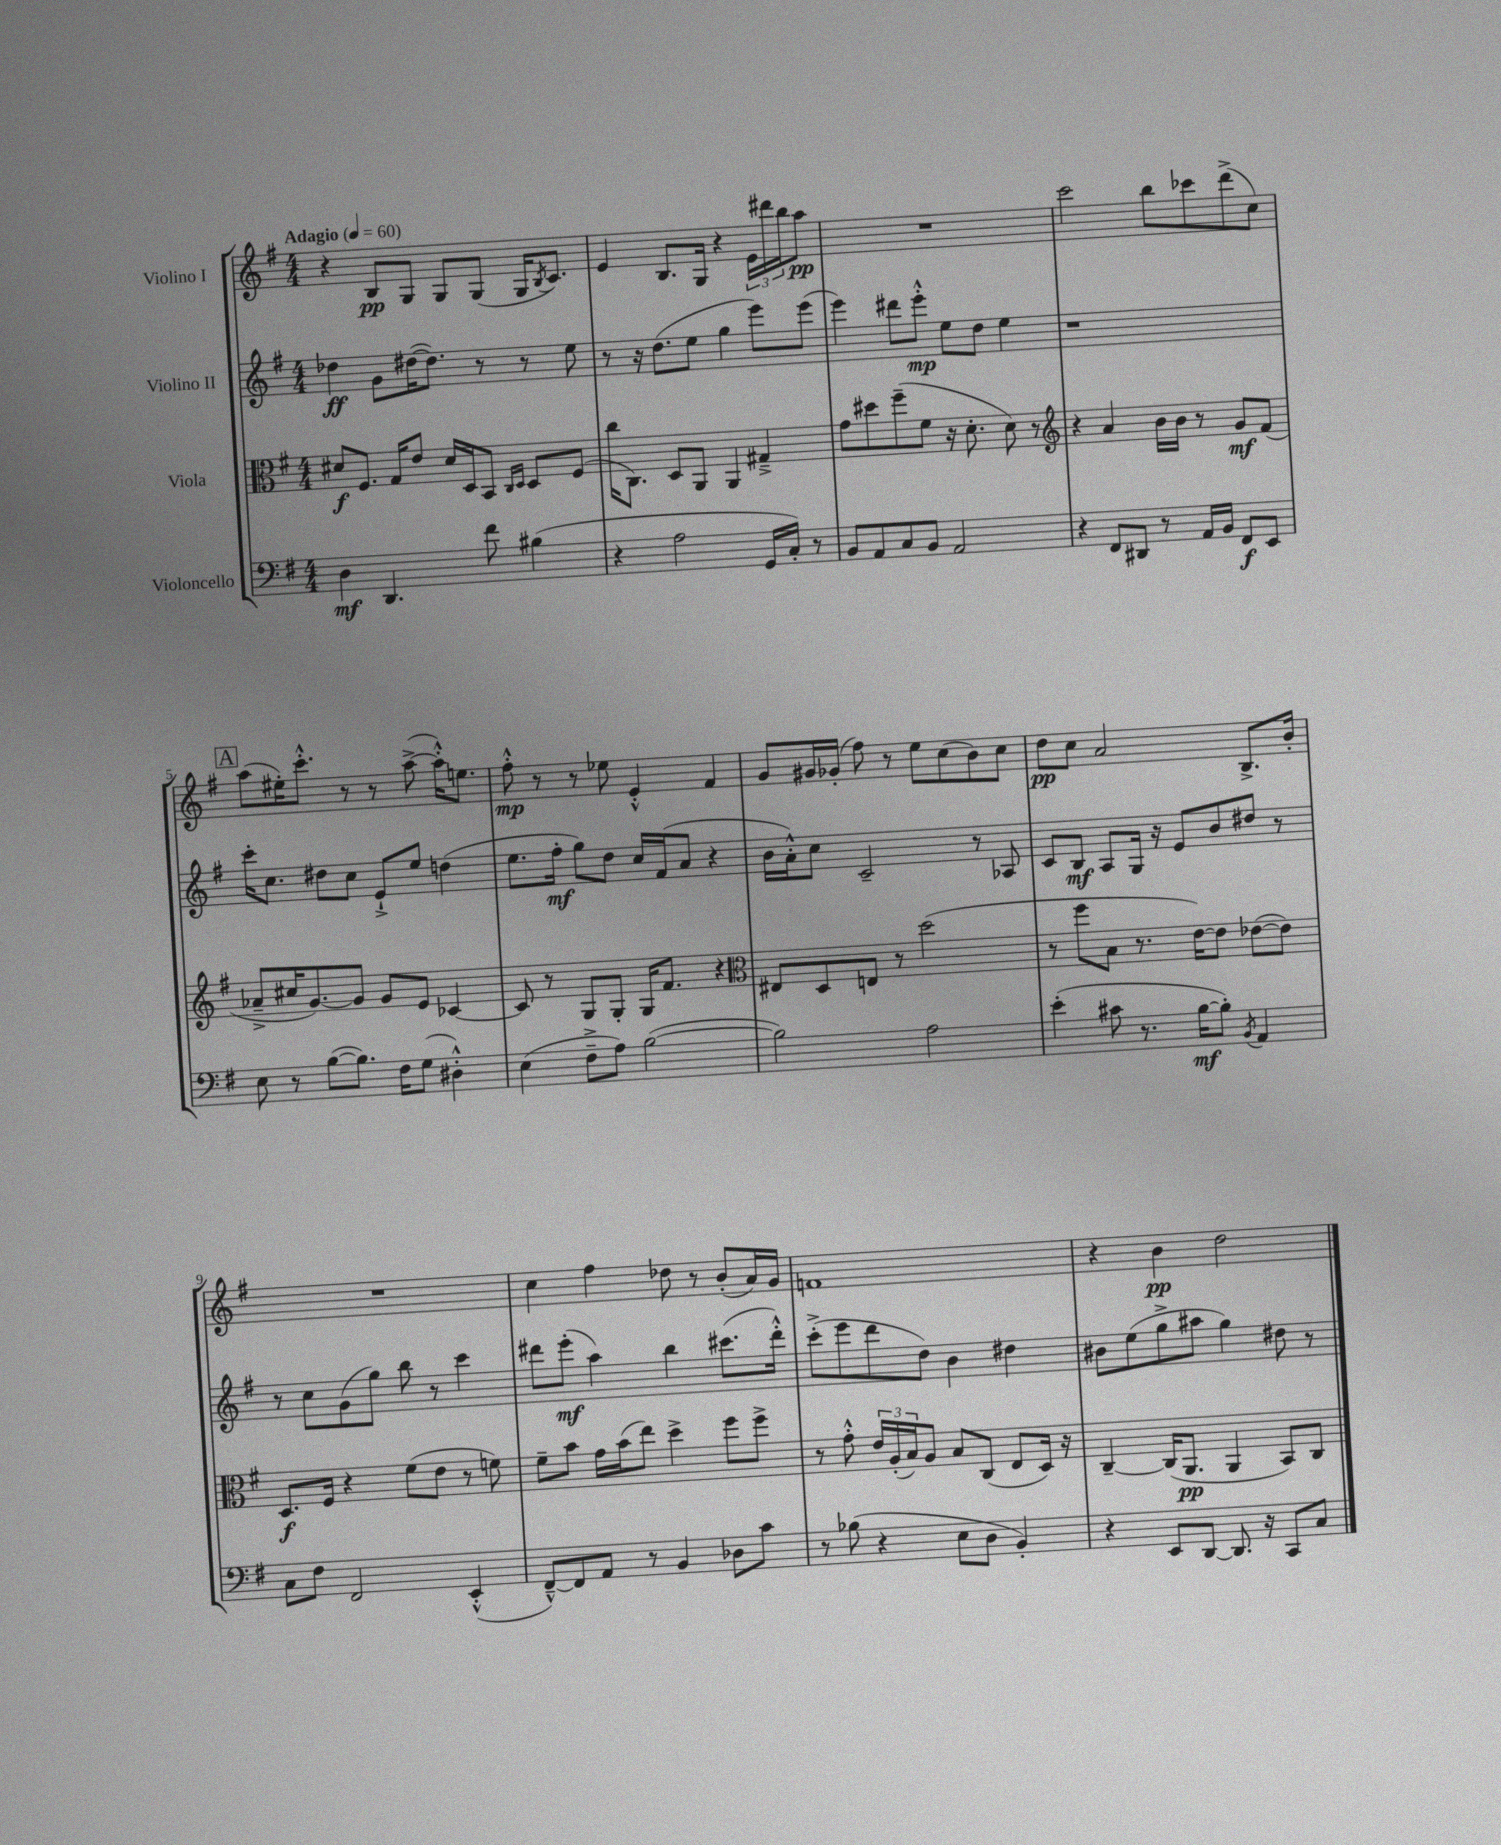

**kern	**dynam	**kern	**dynam	**kern	**dynam	**kern	**dynam
*part4	*part4	*part3	*part3	*part2	*part2	*part1	*part1
*staff4	*staff4	*staff3	*staff3	*staff2	*staff2	*staff1	*staff1
*I"Violoncello	*	*I"Viola	*	*I"Violino II	*	*I"Violino I	*
*clefF4	*	*clefC3	*	*clefG2	*	*clefG2	*
*k[f#]	*	*k[f#]	*	*k[f#]	*	*k[f#]	*
*M4/4	*	*M4/4	*	*M4/4	*	*M4/4	*
*MM60	*	*MM60	*	*MM60	*	*MM60	*
=1	=1	=1	=1	=1	=1	=1	=1
!	!	!	!	!	!	!LO:TX:a:B:t=Adagio	!
4D\	mf	8d#X/L	f	4dd-X\	ff	4r	.
.	.	8.F#/J	.	.	.	.	.
4.DD/	.	.	.	8g\L	.	8B/L	pp
.	.	16G/KL	.	.	.	.	.
.	.	8e/J	.	([16dd#X\K	.	8G/J	.
.	.	.	.	8.dd#\J])	.	.	.
.	.	16d#/LL	.	.	.	8G/L	.
.	.	16D/J	.	.	.	.	.
8f#\	.	8BB/J	.	8r	.	(8G/J	.
.	.	16qqC/LL	.	.	.	.	.
.	.	16qqD/JJ	.	.	.	.	.
(4B#X\	.	8D/L	.	8r	.	16G/KL	.
.	.	.	.	.	.	8qB/	.
.	.	.	.	.	.	8.c/J)	.
.	.	(8F#/J	.	8ee\	.	.	.
=2	=2	=2	=2	=2	=2	=2	=2
4r	.	16cc\KL	.	8r	.	4e/	.
.	.	8.C\J)	.	.	.	.	.
.	.	.	.	16r	.	.	.
.	.	.	.	(8.dd\L	.	.	.
2A\	.	8D/L	.	.	.	8.B/L	.
.	.	8AA/J	.	8ee\J	.	.	.
.	.	.	.	.	.	16G/Jk	.
.	.	4AA/	.	4gg\	.	4r	.
16GG/LL	.	4G#X~^/	.	8eee\L)	.	24e\LL	.
.	.	.	.	.	.	24ddd#X\	.
16C'/JJ)	.	.	.	.	.	.	.
.	.	.	.	.	.	24bb\J	.
8r	.	.	.	(8eee\J	.	8aa\J	pp
=3	=3	=3	=3	=3	=3	=3	=3
8BB/L	.	8g\L	.	4eee\)	.	1r	.
8AA/	.	8dd#X\	.	.	.	.	.
8C/	.	(8ff#~\	.	8ddd#X\L	.	.	.
8BB/J	.	8f#\J	.	8eee'^^\J	mp	.	.
2AA/	.	16r	.	8ee\L	.	.	.
.	.	8.d'\	.	.	.	.	.
.	.	.	.	8dd\J	.	.	.
.	.	8d\)	.	4ee\	.	.	.
.	.	8r	.	.	.	.	.
=4	=4	=4	=4	=4	=4	=4	=4
*	*	*clefG2	*	*	*	*	*
4r	.	4r	.	1r	.	2ccc\	.
8FF#/L	.	4a/	.	.	.	.	.
8DD#X/J	.	.	.	.	.	.	.
8r	.	16b\LL	.	.	.	8bb\L	.
.	.	16b\JJ	.	.	.	.	.
16AA/LL	.	8r	.	.	.	8ccc-X\	.
16BB/JJ	.	.	.	.	.	.	.
8FF#/L	f	8g/L	mf	.	.	(8ddd^\	.
8EE/J	.	(8f#/J	.	.	.	8cc\J)	.
!!LO:LB:g=z
!!LO:REH:place=s1:t=A
=5	=5	=5	=5	=5	=5	=5	=5
8E\	.	8a-X~^/L	.	16ccc'\KL	.	(8aa\L	.
.	.	.	.	8.cc\J	.	.	.
8r	.	16cc#X/K	.	.	.	16ee#X'\K)	.
.	.	[8.g/)	.	.	.	8.ccc'^^\J	.
([8B\L	.	.	.	8dd#X\L	.	.	.
8.B\J])	.	8g/J]	.	8cc\J	.	8r	.
.	.	8g/L	.	8e`^/L	.	8r	.
16F#\KL	.	.	.	.	.	.	.
(8G\J	.	8e/J	.	8ee/J	.	([8aa^\	.
4D#X'^^\)	.	[4c-X/	.	(4ddn\	.	16aa'^^\KL])	.
.	.	.	.	.	.	8.een\J	.
=6	=6	=6	=6	=6	=6	=6	=6
(4E\	.	8c-/]	.	8.ee\L	.	8ff#'^^\	mp
.	.	8r	.	.	.	8r	.
.	.	.	.	16ff#'\Jk	mf	.	.
8F#~^\L	.	8G/L	.	8gg\L)	.	8r	.
8A\J)	.	8G'/J	.	8dd\J	.	8ee-X\	.
([2B\	.	16G/KL	.	16cc/LL	.	4e'^^/	.
.	.	8.f#/J	.	(16f#/J	.	.	.
.	.	.	.	8a/J	.	.	.
.	.	4r	.	4r	.	4f#/	.
=7	=7	=7	=7	=7	=7	=7	=7
*	*	*clefC3	*	*	*	*	*
2B\])	.	8E#X/L	.	16b\LL	.	8g/L	.
.	.	.	.	16a'^^\J)	.	.	.
.	.	8D/	.	8cc\J	.	16g#X/L	.
.	.	.	.	.	.	(16g-X'/JJ	.
.	.	8En/J	.	2c~/	.	8ff#\)	.
.	.	8r	.	.	.	8r	.
2A\	.	(2dd\	.	.	.	8ee\L	.
.	.	.	.	.	.	(8cc\	.
.	.	.	.	8r	.	8b\)	.
.	.	.	.	8A-X/	.	8cc\J	.
=8	=8	=8	=8	=8	=8	=8	=8
(4e'\	.	8r	.	8c/L	.	8dd\L	pp
.	.	8ff#\L	.	8B/J	mf	8cc\J	.
8c#X\	.	8B\J	.	8A/L	.	2a/	.
8.r	.	8.r	.	16G/Jk	.	.	.
.	.	.	.	16r	.	.	.
.	.	.	.	8e/L	.	.	.
[16B\KL	mf	[16e\KL)	.	.	.	.	.
8B'\J])	.	8e\J]	.	8b/	.	.	.
8qBB/	.	.	.	.	.	.	.
4AA/	.	([8e-X\L	.	8dd#X/J	.	8.B^/L	.
.	.	8e-\J])	.	8r	.	.	.
.	.	.	.	.	.	16b'/Jk	.
!!LO:LB:g=z
=9	=9	=9	=9	=9	=9	=9	=9
8C\L	.	8.D/L	f	8r	.	1r	.
8F#\J	.	.	.	8cc\L	.	.	.
.	.	16F#/Jk	.	.	.	.	.
2FF#/	.	4r	.	(8g\	.	.	.
.	.	.	.	8gg\J)	.	.	.
.	.	(8f#\L	.	8bb\	.	.	.
.	.	8e\J	.	8r	.	.	.
(4EE'^^/	.	8r	.	4ccc\	.	.	.
.	.	8fn\)	.	.	.	.	.
=10	=10	=10	=10	=10	=10	=10	=10
[8FF#~^^/L)	.	8f#~\L	.	8ddd#X\L	.	4cc\	.
8FF#/]	.	8b\J	.	(8eee'\J	mf	.	.
8AA/J	.	16g\LL	.	4aa\)	.	4ff#\	.
.	.	(16b\J	.	.	.	.	.
8r	.	8ee\J)	.	.	.	.	.
4BB/	.	4dd^\	.	4bb\	.	8dd-X\	.
.	.	.	.	.	.	8r	.
8D-X\L	.	8ff#\L	.	(8.ccc#X\L	.	(8b'/L	.
8c\J	.	8ff#^\J	.	.	.	16a/L)	.
.	.	.	.	16ddd#'^^\Jk)	.	16g/JJ	.
=11	=11	=11	=11	=11	=11	=11	=11
8r	.	8r	.	(8ccc'^\L	.	1fn	.
(8B-X\	.	8g'^^\	.	8eee\	.	.	.
4r	.	24e/LL	.	8ddd\	.	.	.
.	.	(24A'/	.	.	.	.	.
.	.	24B/J)	.	.	.	.	.
.	.	8A/J	.	8dd\J)	.	.	.
8E\L	.	8B/L	.	4b\	.	.	.
8D\J	.	(8C/J	.	.	.	.	.
4BB'/)	.	8E/L	.	4dd#X\	.	.	.
.	.	16D/Jk)	.	.	.	.	.
.	.	16r	.	.	.	.	.
=12	=12	=12	=12	=12	=12	=12	=12
4r	.	[4C~/	.	8b#X\L	.	4r	.
.	.	.	.	(8ee\	.	.	.
8EE/L	.	(16C/KL]	.	8gg^\	.	4b\	pp
.	.	8.AA/J	pp	.	.	.	.
[8DD/J	.	.	.	8aa#X\J	.	.	.
8.DD/]	.	4AA/	.	4gg\)	.	2dd\	.
16r	.	.	.	.	.	.	.
8CC/L	.	8BB/L)	.	8dd#X\	.	.	.
8C/J	.	8C/J	.	8r	.	.	.
==	==	==	==	==	==	==	==
*-	*-	*-	*-	*-	*-	*-	*-
